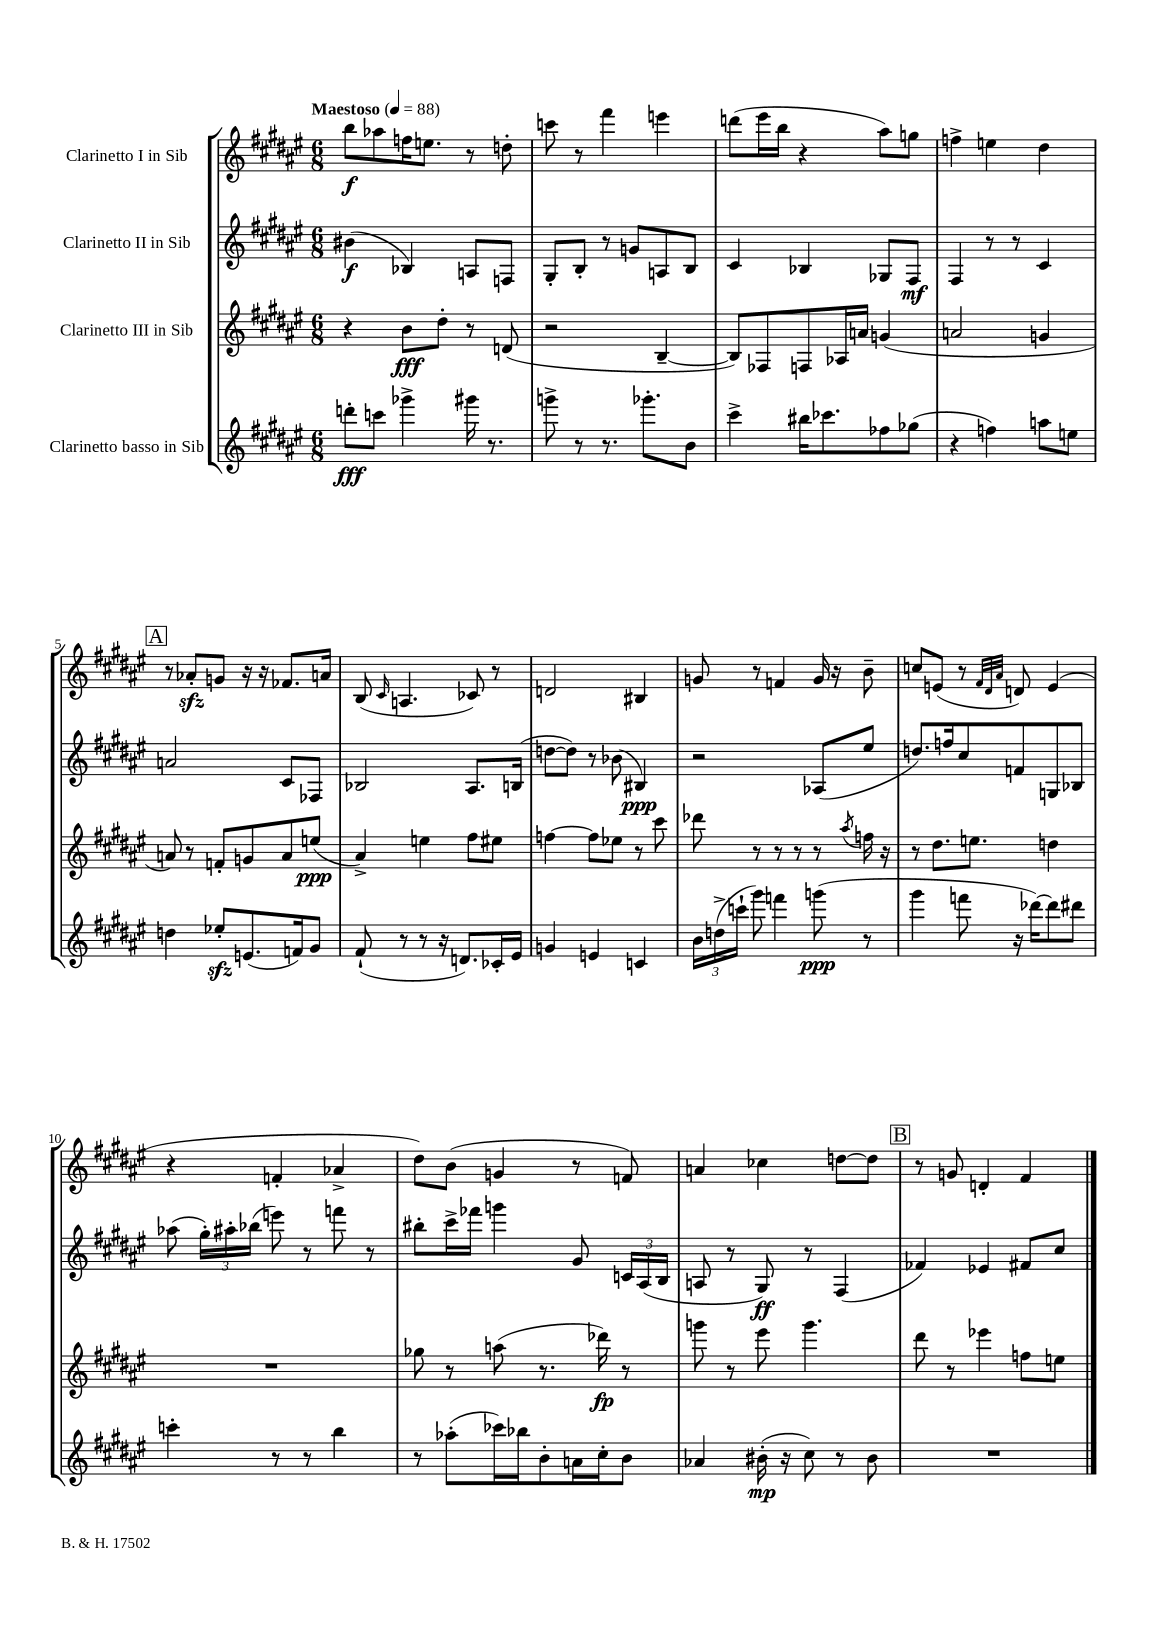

**kern	**kern	**kern	**kern
*staff4	*staff3	*staff2	*staff1
*clefG2	*clefG2	*clefG2	*clefG2
*k[f#c#g#d#a#e#]	*k[f#c#g#d#a#e#]	*k[f#c#g#d#a#e#]	*k[f#c#g#d#a#e#]
*M6/8	*M6/8	*M6/8	*M6/8
*MM88	*MM88	*MM88	*MM88
8ddd'	4r	(4b#	8bb
8ccc	.	.	8aa-
4ggg-^	8b	4B-)	16ff
.	.	.	8.ee
.	8dd#'	.	.
16ggg#	8r	8A	8r
8.r	.	.	.
.	(8d	8F	8dd'
=	=	=	=
8ggg^	2r	8G#'	8ccc
8r	.	8B'	8r
8.r	.	8r	4fff#
.	.	8g	.
8.ggg-'	.	.	.
.	[4B~	8A	4eee
8b	.	8B	.
=	=	=	=
4ccc#^	8B])	4c#	(8ddd
.	8F-	.	16eee#
.	.	.	16bb
16bb#	8F	4B-	4r
8.ccc-	.	.	.
.	16A-	.	.
.	16a	.	.
8ff-	(4g	8G-	8aa#)
(8gg-	.	8F#	8gg
=	=	=	=
4r	2a	4F#	4ff^
4ff)	.	8r	4ee
.	.	8r	.
8aa	4g	4c#	4dd#
8ee	.	.	.
=	=	=	=
4dd	8a)	2a	8r
.	8r	.	8a-'
8ee-'	8f'	.	8g
(8.e	8g	.	16r
.	.	.	16r
.	8a	8c#	8.f-
16f)	.	.	.
8g#	(8ee	8F-	.
.	.	.	16a
=	=	=	=
(8f#`	4a#^)	2B-	(8B
.	.	.	16qqc#
8r	.	.	4.A
8r	4ee	.	.
16r	.	.	.
8.d)	.	.	.
.	8ff#	8.A#	8c-)
16c-'	8ee#	.	8r
16e#	.	(16B	.
=	=	=	=
4g	[4ff	[8dd	2d
.	.	8dd])	.
4e	8ff]	8r	.
.	8ee-	(8b-	.
4c	8r	4B#)	4B#
.	8ccc#	.	.
=	=	=	=
24b	8ddd-	2r	8g
(24dd^	.	.	.
24ccc`	.	.	.
8ggg#)	8r	.	8r
4fff	8r	.	4f
.	8r	.	.
(8ggg	8r	(8A-	16g
.	.	.	16r
.	8qaa#	.	.
8r	16ff	8ee#	8b~
.	16r	.	.
=	=	=	=
4ggg#	8r	8.dd)	8cc
.	8.dd#	.	(8e
.	.	16ff	.
8fff	.	8cc#	8r
.	8.ee	.	.
.	.	.	32qqf#
.	.	.	32qqd#
.	.	.	32qqa#
16r	.	8f	8d)
[16ddd-)	.	.	.
8ddd-]	4dd	8G	(4e
8ddd#	.	8B-	.
=	=	=	=
4ccc'	2.r	(8aa-	4r
.	.	24gg#')	.
.	.	24aa#'	.
.	.	(24bb-	.
8r	.	8eee)	4f'
8r	.	8r	.
4bb	.	8fff	4a-^
.	.	8r	.
=	=	=	=
8r	8gg-	8bb#'	8dd#)
(8aa-'	8r	16ccc#^	(8b
.	.	16fff-	.
16ccc-)	(8aa	4ggg	4g
16bb-	.	.	.
8b'	8.r	.	.
16a	.	8g#	8r
16cc#'	16ddd-)	.	.
8b	8r	24c	8f)
.	.	(24A#	.
.	.	24B	.
=	=	=	=
4a-	8ggg	8A	4a
.	8r	8r	.
(16b#'	8eee#	8G#)	4cc-
16r	.	.	.
8cc#)	4.ggg	8r	.
8r	.	(4F#	[8dd
8b#	.	.	8dd]
=	=	=	=
2.r	8ddd#	4f-)	8r
.	8r	.	8g
.	4eee-	4e-	4d'
.	8ff	8f#	4f#
.	8ee	8cc#	.
==	==	==	==
*-	*-	*-	*-
